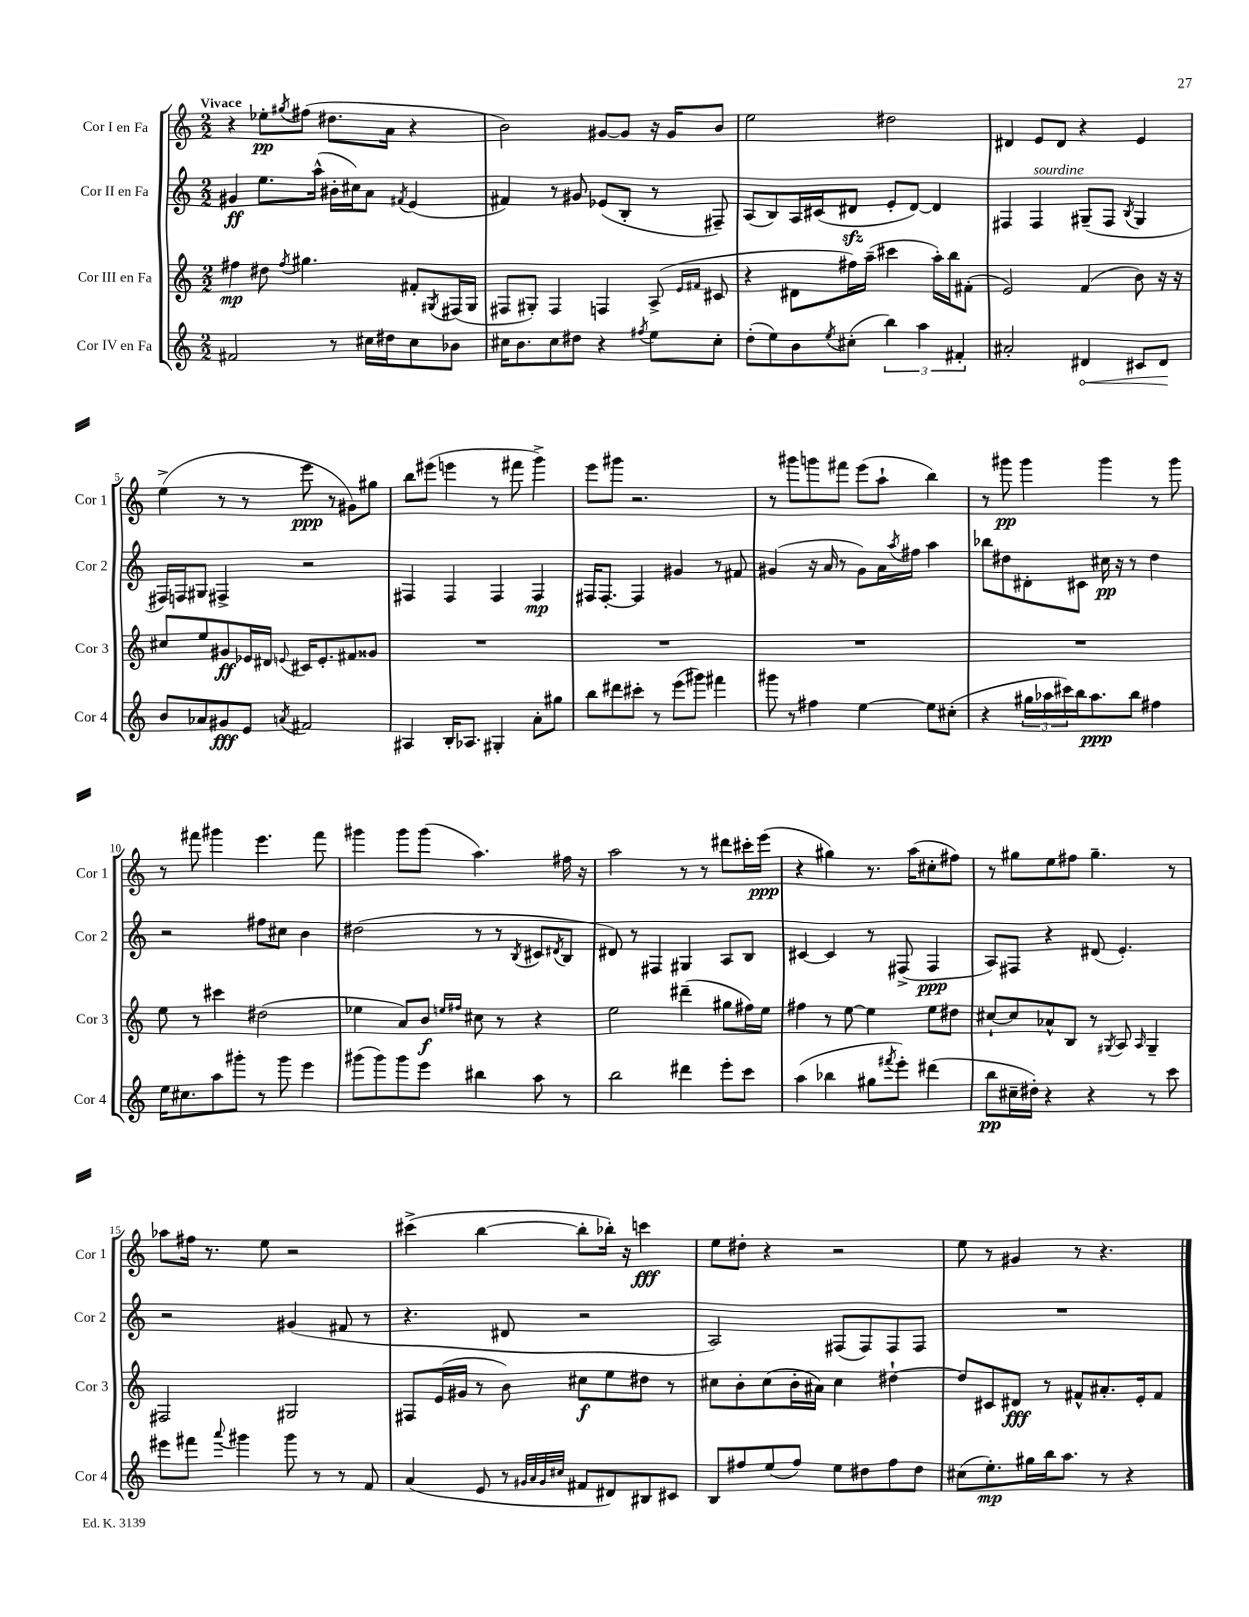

**kern	**dynam	**kern	**dynam	**kern	**dynam	**kern	**dynam
*part4	*part4	*part3	*part3	*part2	*part2	*part1	*part1
*staff4	*staff4	*staff3	*staff3	*staff2	*staff2	*staff1	*staff1
*I"Cor IV en Fa	*	*I"Cor III en Fa	*	*I"Cor II en Fa	*	*I"Cor I en Fa	*
*I'Cor 4	*	*I'Cor 3	*	*I'Cor 2	*	*I'Cor 1	*
*clefG2	*	*clefG2	*	*clefG2	*	*clefG2	*
*k[]	*	*k[]	*	*k[]	*	*k[]	*
*M2/2	*	*M2/2	*	*M2/2	*	*M2/2	*
=1	=1	=1	=1	=1	=1	=1	=1
!	!	!	!	!	!	!LO:TX:a:B:t=Vivace	!
2f#X/	.	4ff#X\	mp	4g#X/	ff	4r	.
.	.	8dd#X\	.	8.ee\L	.	8ee-X'\L	pp
.	.	8qff#/	.	.	.	8qgg#X/	.
.	.	4.gg#X\	.	.	.	(8ff#X\J	.
.	.	.	.	(16aa^^\Jk	.	.	.
8r	.	.	.	16b#X'\LL	.	8.dd#X\L	.
.	.	.	.	16cc#X\J)	.	.	.
16cc#X\LL	.	.	.	8a\J	.	.	.
16dd#X\J	.	.	.	.	.	16a\Jk	.
.	.	.	.	8qf#X/	.	.	.
8cc#\	.	8f#X'/L	.	(4e/	.	4r	.
.	.	8qG#X/	.	.	.	.	.
8b-X\J	.	(16F#X/L	.	.	.	.	.
.	.	16G#/JJ	.	.	.	.	.
=2	=2	=2	=2	=2	=2	=2	=2
16cc#X\KL	.	8F#X/L	.	4f#X/)	.	2b\)	.
8.b\	.	.	.	.	.	.	.
.	.	8G#X'/J)	.	.	.	.	.
8cc#\	.	4F#/	.	8r	.	.	.
8dd#X\J	.	.	.	8g#X/	.	.	.
4r	.	4Fn/	.	(8e-X/L	.	[8g#X/L	.
.	.	.	.	8B'/J	.	8g#/J]	.
8qff#X/	.	.	.	.	.	.	.
8ee\L	.	(8A^/	.	8r	.	16r	.
.	.	.	.	.	.	16g#/KL	.
.	.	16qqe/LL	.	.	.	.	.
.	.	16qqf#X/JJ	.	.	.	.	.
8cc#'\J	.	8c#X/	.	8F#X~/)	.	8b/J	.
=3	=3	=3	=3	=3	=3	=3	=3
(8dd'\L	.	4r	.	(8A/L	.	2ee\	.
8ee\)	.	.	.	8B/)	.	.	.
8b\	.	8d#X\L	.	16A/L	.	.	.
.	.	.	.	(16c#X/J	.	.	.
8qee/	.	.	.	.	.	.	.
(8cc#X'\J	.	16ff#X\L)	.	8d#Xzz/J	.	.	.
.	.	(16aa~\JJ	.	.	.	.	.
6bb\)	.	4ccc#X\	.	8e'/L	.	2dd#X\	.
.	.	.	.	[8d#/J)	.	.	.
6aa\	.	.	.	.	.	.	.
.	.	16aa'\LL)	.	4d#/]	.	.	.
.	.	16bb\J	.	.	.	.	.
6f#X'/	.	.	.	.	.	.	.
.	.	(8f#X'\J	.	.	.	.	.
=4	=4	=4	=4	=4	=4	=4	=4
2a#X'/	.	2e/)	.	4F#X/	.	4d#X/	.
!	!	!	!	!LO:TX:a:i:t=sourdine	!	!	!
.	.	.	.	4F#/	.	8e/L	.
.	.	.	.	.	.	8d#/J	.
!	!LO:HP:b	!	!	!	!	!	!
4d#X/	<	(4f/	.	(8G#X~/L	.	4r	.
.	.	.	.	8F#/J	.	.	.
.	.	.	.	8qB/	.	.	.
8c#X/L	.	8b\)	.	4G#/	.	4e/	.
8d#/J	.	16r	.	.	.	.	.
.	.	16r	.	.	.	.	.
.	[	.	.	.	.	.	.
!!LO:LB:g=z
=5	=5	=5	=5	=5	=5	=5	=5
8b/L	.	8cc#X/L	.	16F#X/LL)	.	(4ee^\	.
.	.	.	.	16Fn/J	.	.	.
8a-X/	.	8ee/	.	8G#X/J	.	.	.
8g#X/	fff	8g#X/	ff	4F#X^/	.	8r	.
8e/J	.	16e-X/L	.	.	.	8r	.
.	.	16d#X/JJ	.	.	.	.	.
8qan/	.	8qqen/	.	.	.	.	.
2f#X/	.	16c#X/KL	.	2r	.	8eee\	ppp
.	.	8.e'/	.	.	.	.	.
.	.	.	.	.	.	8r	.
.	.	8f#X/	.	.	.	8g#X\L)	.
.	.	8g##X/J	.	.	.	8gg#X\J	.
=6	=6	=6	=6	=6	=6	=6	=6
4A#X/	.	1r	.	4F#X/	.	8bb\L	.
.	.	.	.	.	.	(8eee#X\J	.
16B'/KL	.	.	.	4F#/	.	4eeen\	.
8.A-X/J	.	.	.	.	.	.	.
4G#X'/	.	.	.	4F#/	.	8r	.
.	.	.	.	.	.	8fff#X\	.
8a'\L	.	.	.	4F#/	mp	4ggg^\)	.
8gg#X\J	.	.	.	.	.	.	.
=7	=7	=7	=7	=7	=7	=7	=7
8bb\L	.	1r	.	16F#X/KL	.	8eee\L	.
.	.	.	.	[8.F#'/J	.	.	.
8ddd#X\	.	.	.	.	.	8ggg#X\J	.
8ccc#X'\J	.	.	.	4F#/]	.	2.r	.
8r	.	.	.	.	.	.	.
(8eee\L	.	.	.	4g#X/	.	.	.
8ggg#X\J)	.	.	.	.	.	.	.
4fff#X\	.	.	.	8r	.	.	.
.	.	.	.	8f#X/	.	.	.
=8	=8	=8	=8	=8	=8	=8	=8
8ggg#X\	.	1r	.	(4g#X/	.	8r	.
8r	.	.	.	.	.	8ggg#X\L	.
4ff#X\	.	.	.	16r	.	8gggn\	.
.	.	.	.	16a/	.	.	.
.	.	.	.	8r	.	8fff#X\J	.
[4ee\	.	.	.	8g#\L)	.	(8eee\L	.
.	.	.	.	16a\L	.	8aa`\J	.
.	.	.	.	8qaa/	.	.	.
.	.	.	.	16ff#X\JJ	.	.	.
8ee\L]	.	.	.	4aa\	.	4bb\)	.
(8cc#X'\J	.	.	.	.	.	.	.
=9	=9	=9	=9	=9	=9	=9	=9
4r	.	1r	.	8bb-X\L	.	8r	.
.	.	.	.	8dd#X\	.	8ggg#X\	pp
24gg#X\LL	.	.	.	8d#X'\	.	4ggg#\	.
24aa-X\	.	.	.	.	.	.	.
24ccc#X\)	.	.	.	.	.	.	.
16bb\J	.	.	.	8c#X\J	.	.	.
8.aa-\	ppp	.	.	.	.	.	.
.	.	.	.	16cc#X\	pp	4ggg#\	.
.	.	.	.	16r	.	.	.
8bb\J	.	.	.	8r	.	.	.
4ff#X\	.	.	.	4dd#\	.	8r	.
.	.	.	.	.	.	8ggg#\	.
!!LO:LB:g=z
=10	=10	=10	=10	=10	=10	=10	=10
16ee\KL	.	8ee\	.	2r	.	8r	.
8.cc#X\	.	.	.	.	.	.	.
.	.	8r	.	.	.	8fff#X\	.
8aa\	.	4ccc#X\	.	.	.	4ggg#X\	.
8ggg#X'\J	.	.	.	.	.	.	.
8r	.	(2dd#X\	.	8ff#X\L	.	4.eee\	.
8ggg#\	.	.	.	8cc#X\J	.	.	.
4eee\	.	.	.	4b\	.	.	.
.	.	.	.	.	.	8fff#\	.
=11	=11	=11	=11	=11	=11	=11	=11
(8ggg#X\L	.	4ee-X\	.	(2dd#X\	.	4ggg#X\	.
8ggg#\)	.	.	.	.	.	.	.
8ggg#\	.	8a/L)	.	.	.	8ggg#\L	.
8eee\J	.	8b/J	f	.	.	(8ggg#\J	.
.	.	16qqeen/LL	.	.	.	.	.
.	.	16qqff#X/JJ	.	.	.	.	.
4bb#X\	.	8cc#X\	.	8r	.	4.aa\)	.
.	.	8r	.	8r	.	.	.
.	.	.	.	8qB/	.	.	.
8aa\	.	4r	.	8c#X/L	.	.	.
.	.	.	.	8qd#X/	.	.	.
8r	.	.	.	8B/J	.	16ff#X\	.
.	.	.	.	.	.	16r	.
=12	=12	=12	=12	=12	=12	=12	=12
2bb\	.	2ee\	.	8d#X/)	.	2aa\	.
.	.	.	.	8r	.	.	.
.	.	.	.	4F#X/	.	.	.
4ddd#X\	.	(4ddd#X~\	.	4G#X/	.	8r	.
.	.	.	.	.	.	8r	.
8eee'\L	.	8gg#X\L	.	8A/L	.	8ddd#X\L	.
8ccc\J	.	16ff#X\L)	.	8B/J	.	16ccc#X'\L	.
.	.	16ee\JJ	.	.	.	(16eee\JJ	ppp
=13	=13	=13	=13	=13	=13	=13	=13
(4aa\	.	4ff#X\	.	[4c#X/	.	4r	.
4bb-X\	.	8r	.	4c#/]	.	4gg#X\)	.
.	.	[8ee\	.	.	.	.	.
8gg#X\L	.	4ee\]	.	8r	.	8.r	.
8qfff#X/	.	.	.	.	.	.	.
8eee'\J)	.	.	.	(8F#X^/	.	.	.
.	.	.	.	.	.	(16aa\KL	.
(4ddd#X\	.	8ee\L	.	4F#/	ppp	8cc#X'\	.
.	.	8dd#X\J	.	.	.	8ff#X\J)	.
=14	=14	=14	=14	=14	=14	=14	=14
8bb\L	pp	[8cc#X`/L	.	8A/L)	.	8r	.
16cc#X~\L	.	8cc#/]	.	8F#X/J	.	8gg#X\L	.
16dd#X'\JJ)	.	.	.	.	.	.	.
4r	.	8a-X^^/	.	4r	.	8ee\	.
.	.	8B/J	.	.	.	8ff#X\J	.
4r	.	8r	.	(8d#X/	.	4.gg#~\	.
.	.	8qG#X/	.	.	.	.	.
.	.	8A/	.	4.e'/)	.	.	.
.	.	16qqA/	.	.	.	.	.
8r	.	4G#~/	.	.	.	.	.
8ccc\	.	.	.	.	.	8r	.
!!LO:LB:g=z
=15	=15	=15	=15	=15	=15	=15	=15
8eee#X\L	.	2F#X/	.	2r	.	8aa-X\L	.
8fff#X\J	.	.	.	.	.	16ff#X\Jk	.
.	.	.	.	.	.	8.r	.
8qqaaa/	.	.	.	.	.	.	.
4ggg#X\	.	.	.	.	.	.	.
.	.	.	.	.	.	8ee\	.
8ggg#\	.	2G#X/	.	(4g#X/	.	2r	.
8r	.	.	.	.	.	.	.
8r	.	.	.	8f#X/	.	.	.
8f/	.	.	.	8r	.	.	.
=16	=16	=16	=16	=16	=16	=16	=16
(4a/	.	8F#X/L	.	4.r	.	(4ccc#X^\	.
.	.	(16e/L	.	.	.	.	.
.	.	16g#X/JJ	.	.	.	.	.
8e/	.	8r	.	.	.	[4bb\	.
8r	.	8b\)	.	8d#X/	.	.	.
32qqg#X/LLL	.	.	.	.	.	.	.
32qqa/	.	.	.	.	.	.	.
32qqg#/	.	.	.	.	.	.	.
32qqcc#X/JJJ	.	.	.	.	.	.	.
8f#X/L	.	8cc#X\L	f	2r	.	8bb'\L]	.
8d#X/)	.	8ee\	.	.	.	16bb-X'\Jk)	.
.	.	.	.	.	.	16r	.
8B#X/	.	8dd#X\J	.	.	.	4cccn\	fff
8c#X/J	.	8r	.	.	.	.	.
=17	=17	=17	=17	=17	=17	=17	=17
8B/L	.	8cc#X\L	.	2A/)	.	8ee\L	.
8ff#X/	.	8b'\	.	.	.	8dd#X'\J	.
(8ee/	.	(8cc#\	.	.	.	4r	.
8ff#/J)	.	16b'\L	.	.	.	.	.
.	.	16a#X\JJ)	.	.	.	.	.
8ee\L	.	4cc#\	.	(8F#X/L	.	2r	.
8dd#X\	.	.	.	8F#/)	.	.	.
8ff#\	.	[4dd#X`\	.	8F#/	.	.	.
8dd#\J	.	.	.	8F#/J	.	.	.
=18	=18	=18	=18	=18	=18	=18	=18
(8cc#X\L	.	8dd#/L]	.	1r	.	8ee\	.
8.ee'\)	mp	8c#X/	.	.	.	8r	.
.	.	8d#X/J	fff	.	.	4g#X/	.
16gg#X\L	.	.	.	.	.	.	.
16bb\J	.	8r	.	.	.	.	.
8.aa\J	.	.	.	.	.	.	.
.	.	8f#X^^/L	.	.	.	8r	.
8r	.	8.a#X'/	.	.	.	4.r	.
4r	.	.	.	.	.	.	.
.	.	16e'/k	.	.	.	.	.
.	.	8f#/J	.	.	.	.	.
==	==	==	==	==	==	==	==
*-	*-	*-	*-	*-	*-	*-	*-
